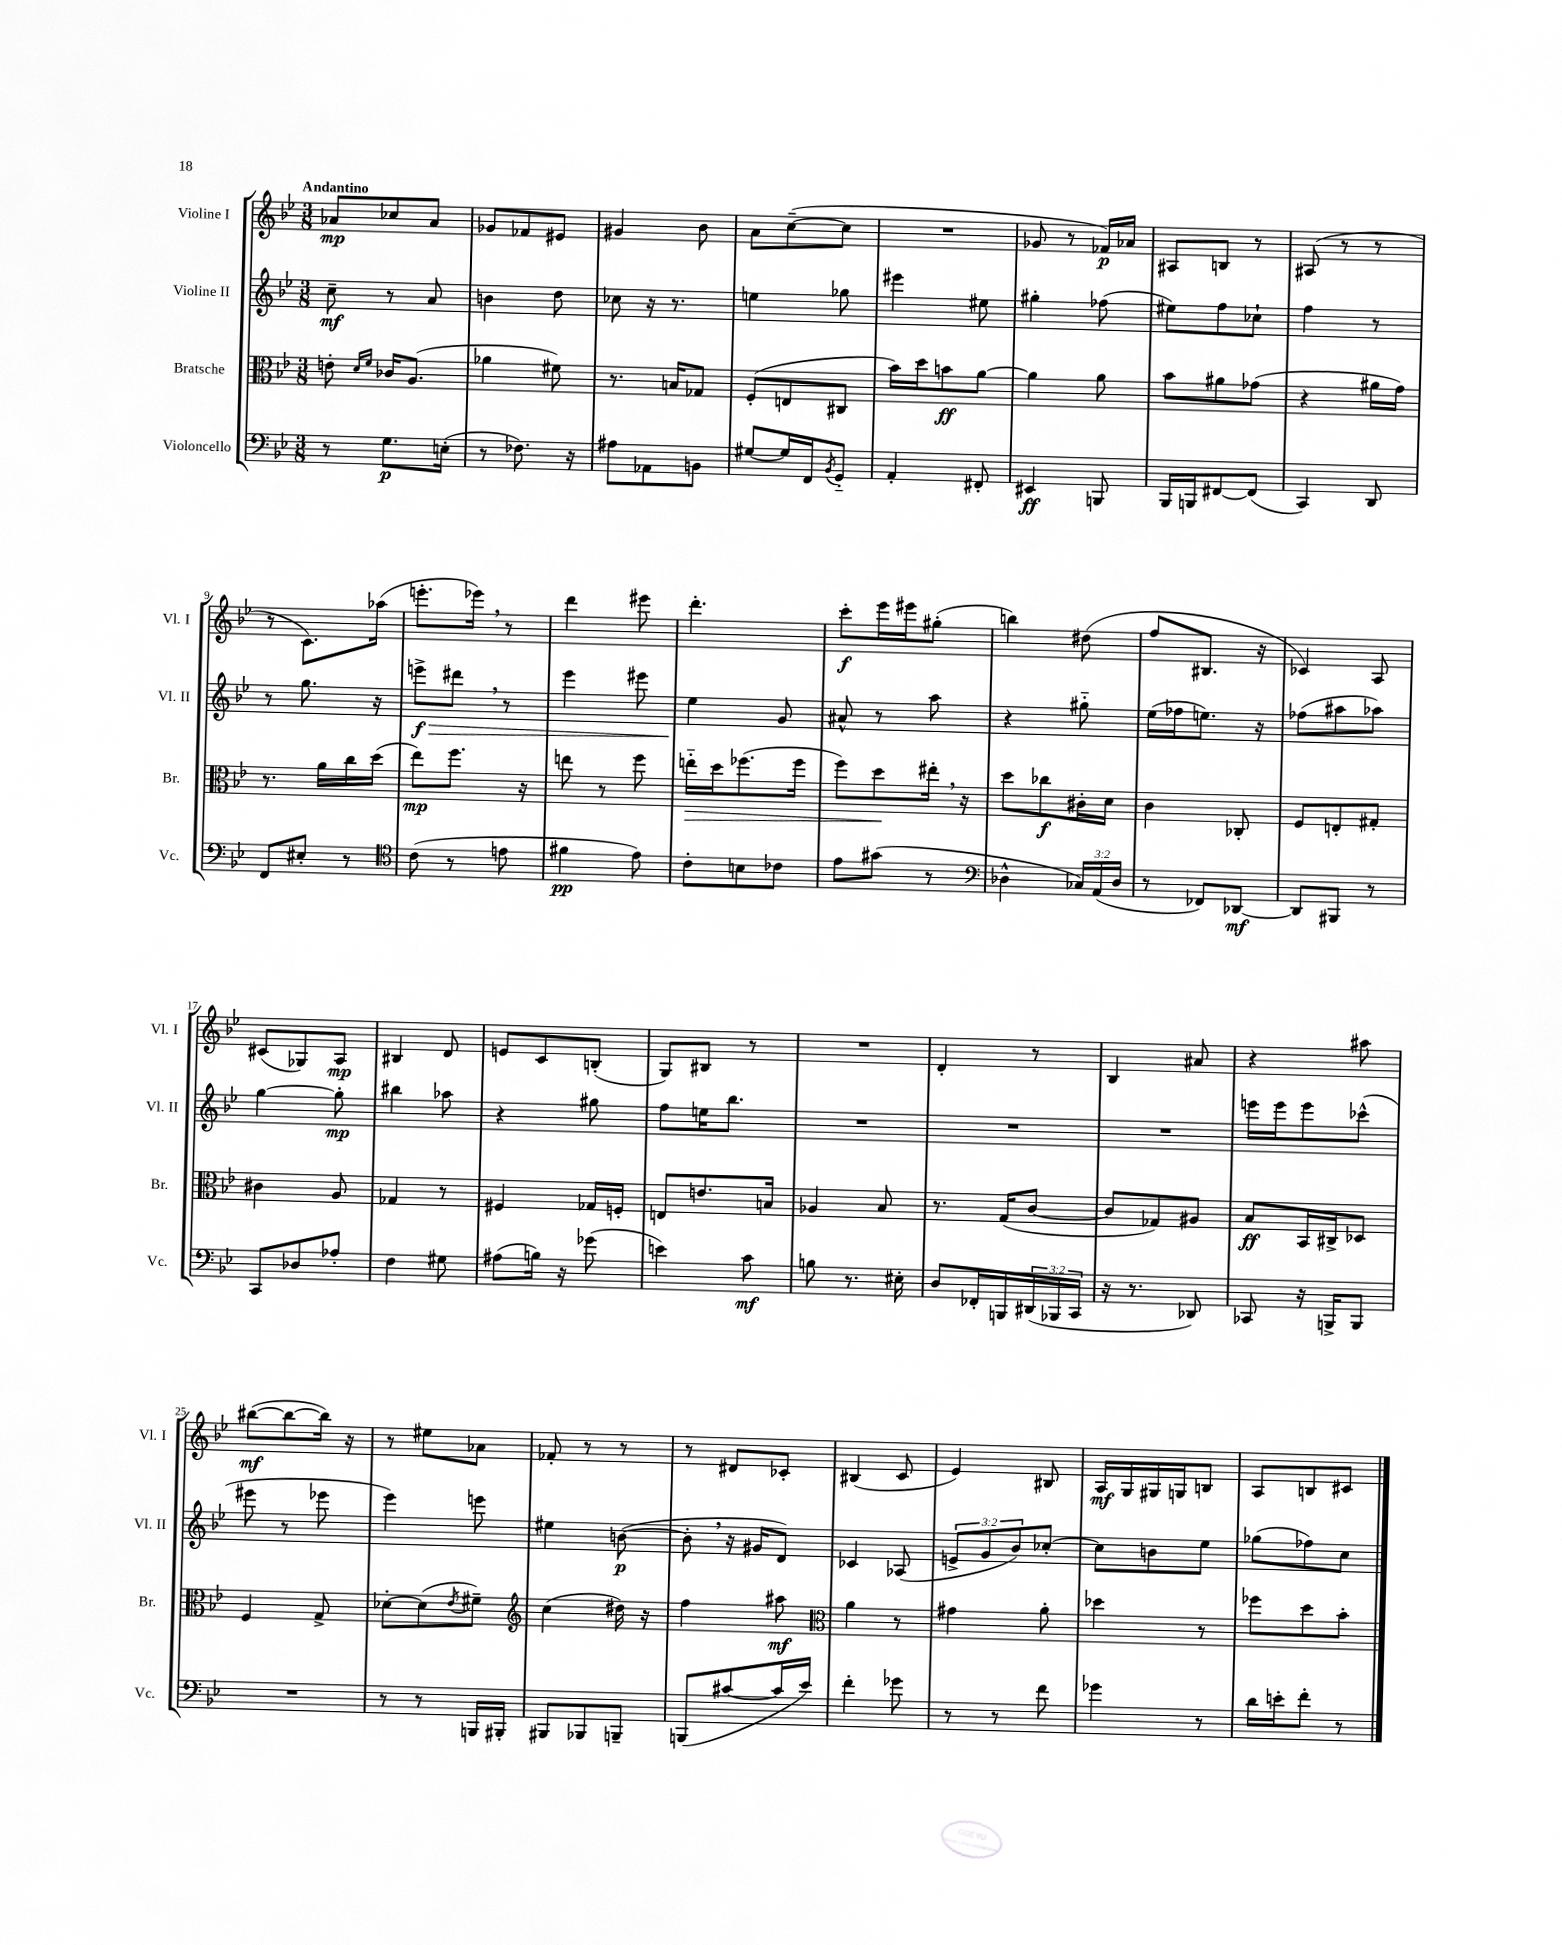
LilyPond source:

<<
\new StaffGroup <<
\new Staff = "s0" \with { instrumentName = "Violine I" shortInstrumentName = "Vl. I" } {
    \clef treble \key bes \major \numericTimeSignature \time 3/8 \tempo "Andantino"
    aes'8\mp ces''8 aes'8 |
    ges'8 fes'8 eis'8 |
    gis'4 bes'8 |
    a'8 c''8~--( c''8 |
    R4. |
    ges'8 r8 fes'16\p) aes'16 |
    ais8 b8 r8 |
    ais8( r8 r8 |
    r8 c'8.) aes''16( |
    e'''8.-. ees'''16) \breathe r8 |
    d'''4 eis'''8 |
    d'''4.-. |
    c'''8-.\f ees'''16 eis'''16 gis''8-.( |
    b''4) dis''8( |
    f''8 bis8. r16 |
    ces'4) a8 |
    cis'8( ges8) a8\mp |
    bis4 d'8 |
    e'8 c'8 b8-.( |
    g8) bis8 r8 |
    R4. |
    d'4-. r8 |
    bes4 ais'8 |
    r4 ais''8 |
    bis''8~\mf( bis''8~ bis''16) r16 |
    r8 eis''8 aes'8 |
    fes'8-. r8 r8 |
    r8 dis'8 ces'8-. |
    bis4( c'8 |
    ees'4) bis8 |
    a16\mf g16 gis16 g16 b8 |
    a8 b8 cis'8 \bar "|." |
}
\new Staff = "s1" \with { instrumentName = "Violine II" shortInstrumentName = "Vl. II" } {
    \clef treble \key bes \major \numericTimeSignature \time 3/8 \override Staff.TupletNumber.text = #tuplet-number::calc-fraction-text
    c''8--\mf r8 a'8 |
    b'4 d''8 |
    ces''8 r16 r8. |
    e''4 ges''8 |
    eis'''4 eis''8 |
    gis''4-. fes''8( |
    eis''8) f''8 ces''8-! |
    f''4 r8 |
    r8 g''8. r16 |
    e'''8->\f\> dis'''8 \breathe r8 |
    ees'''4 eis'''8 |
    ees''4\! g'8 |
    ais'8-^ r8 a''8 |
    r4 gis''8-_ |
    ees''16( fes''16 e''8.) r16 |
    fes''8( ais''8 aes''8) |
    g''4~ g''8-.\mp |
    bis''4 aes''8 |
    r4 gis''8 |
    f''8 e''16 bes''8. |
    R4. |
    R4. |
    R4. |
    e'''16 e'''16 e'''8 ces'''8-^( |
    eis'''8 r8 ees'''8 |
    ees'''4) e'''8 |
    eis''4 b'8~\p( |
    b'8-. \breathe r16 gis'16 d'8) |
    ces'4 aes8( |
    \tuplet 3/2 { e'8-> g'8 bes'8) } ces''8~-. |
    ces''8 b'8 ees''8 |
    ges''8( fes''8) c''8 \bar "|." |
}
\new Staff = "s2" \with { instrumentName = "Bratsche" shortInstrumentName = "Br." } {
    \clef alto \key bes \major \numericTimeSignature \time 3/8
    e'8-. \grace { d'16 f'16 } ces'16 a8.( |
    aes'4 fis'8) |
    r8. b16 ges8 |
    f8-.( e8 cis8 |
    bes'16) d''16 b'8\ff a'8~ |
    a'4 a'8 |
    bes'8 ais'8 ges'8( |
    r4 ais'16 g'16) |
    r8. a'16 c''16 d''16( |
    ees''8\mp) f''8. r16 |
    e''8 r8 f''8 |
    e''16-_\> d''16 fes''8.( fes''16 |
    f''8) d''8\! eis''16-. \breathe r16 |
    d''8 ces''8\f cis'16-. d'16 |
    c'4 ces8-. |
    f8 e8-. gis8-. |
    cis'4 a8 |
    ges4 r8 |
    fis4 ges16 f16-. |
    e8 e'8. b16 |
    aes4 bes8 |
    r8. g16( c'8~ |
    c'8 ges8) ais8 |
    bes8\ff bes,16 cis16-> des8 |
    f4 g8-> |
    des'8~-. des'8( \acciaccatura { ees'8 } fis'8--) |
    \clef treble c''4( dis''16) r16 |
    f''4 ais''8\mf |
    \clef alto a'4 r8 |
    gis'4 a'8-. |
    des''4 r8 |
    fes''8 d''8 bes'8-. \bar "|." |
}
\new Staff = "s3" \with { instrumentName = "Violoncello" shortInstrumentName = "Vc." } {
    \clef bass \key bes \major \numericTimeSignature \time 3/8 \override Staff.TupletNumber.text = #tuplet-number::calc-fraction-text
    r8 g8.\p e16-.( |
    r8 fes8.) r16 |
    ais8 aes,8 b,8 |
    gis8~ gis16 f,16 \acciaccatura { bes,8 } g,8-_ |
    a,4-. fis,8-. |
    eis,4\ff b,,8 |
    bes,,16 b,,16 fis,8~ fis,8( |
    c,4) d,8 |
    f,8 eis8-. r8 |
    \clef tenor c'8( r8 e'8 |
    fis'4\pp ees'8) |
    c'8-. b8 ces'8 |
    ees'8 gis'8( r8 |
    \clef bass des4-^ \tuplet 3/2 { ces16) a,16( des16 } |
    r8 fes,8) des,8~\mf |
    des,8 bis,,8 r8 |
    c,8 des8 aes8-. |
    f4 gis8 |
    ais8( b16) r16 ges'8( |
    e'4) c'8\mf |
    b8 r8. eis16-. |
    d8 fes,16-. b,,16 \tuplet 3/2 { dis,16( bes,,16 c,16 } |
    r16 r8. des,8) |
    ces,8 r16 b,,16-> b,,8 |
    R4. |
    r8 r8 b,,16 bis,,16-. |
    bis,,8 bes,,8 b,,8-- |
    b,,8( cis'8~ cis'16 ees'16) |
    f'4-. ges'8 |
    r8 r8 f'8 |
    ges'4 r8 |
    d'16 e'16-. f'8-. r8 \bar "|." |
}
>>
>>
